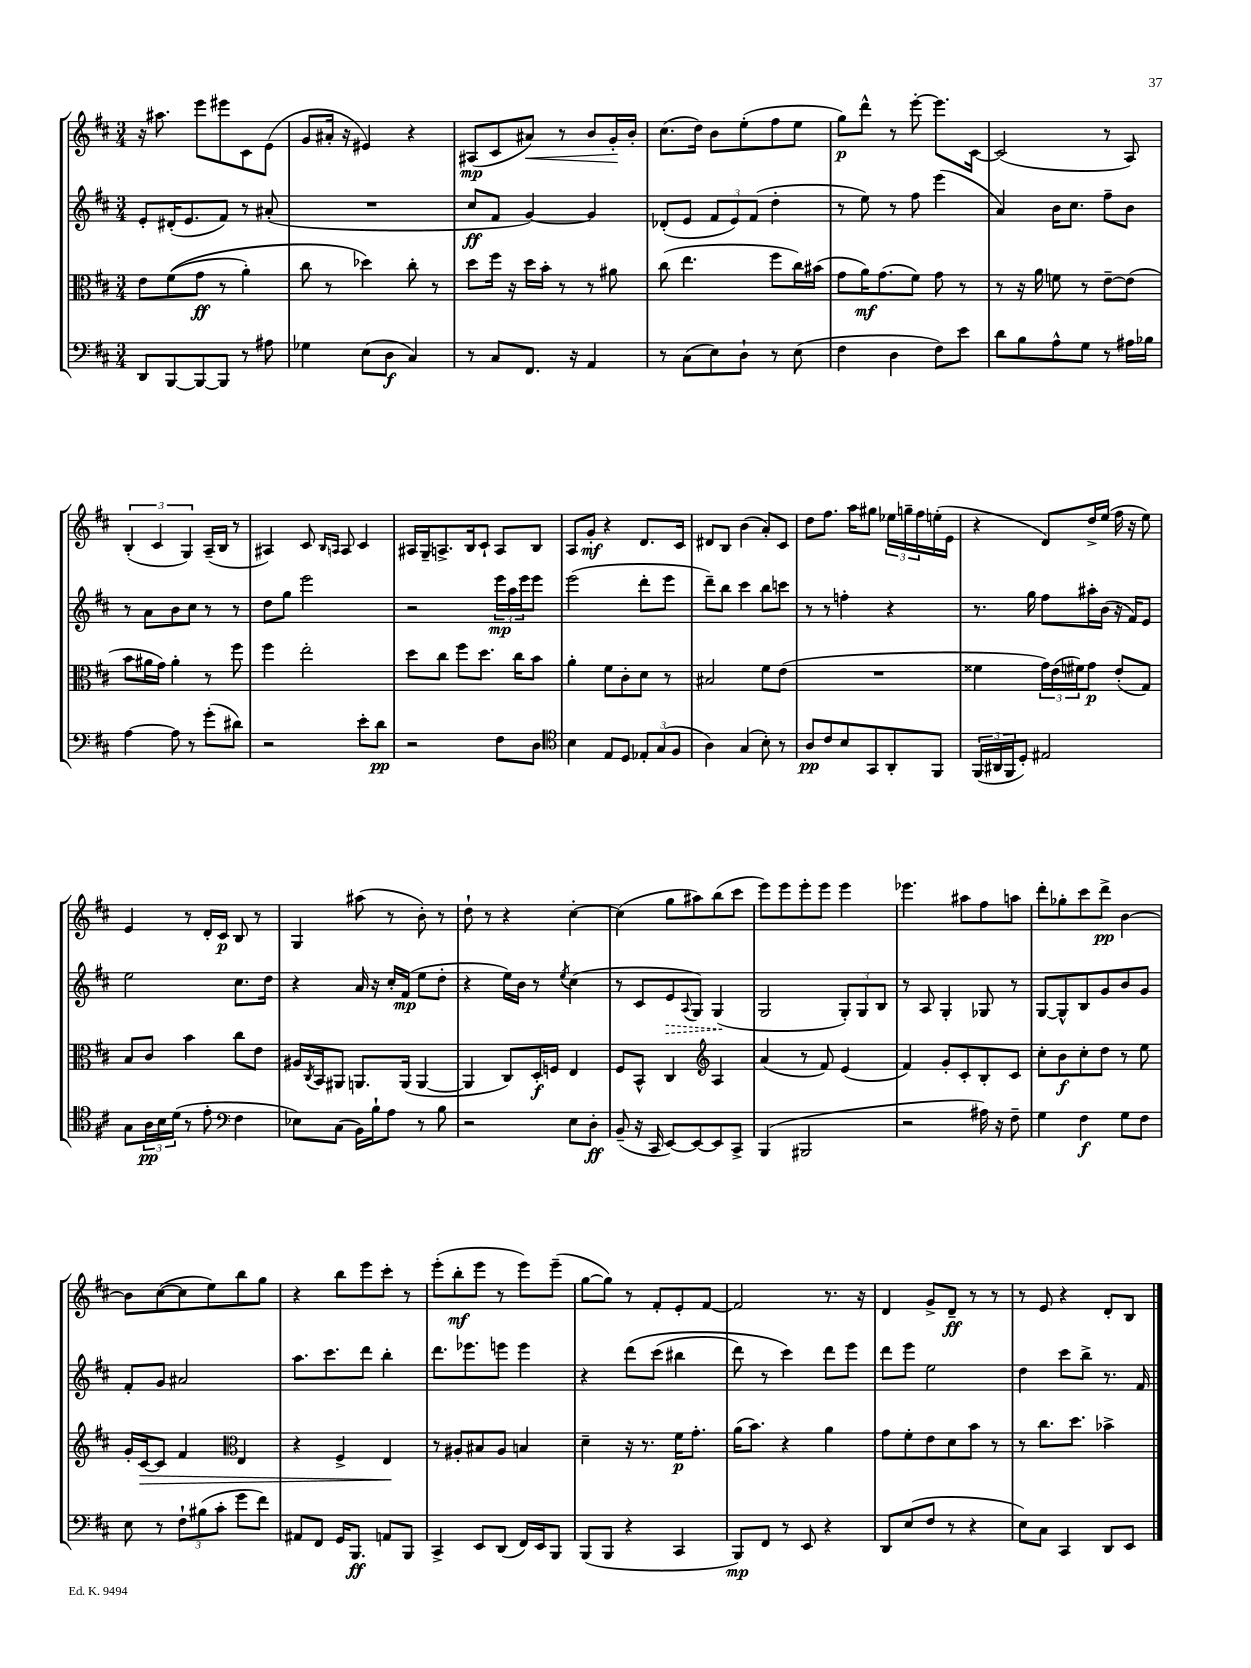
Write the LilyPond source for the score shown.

<<
\new StaffGroup <<
\new Staff = "s0" {
    \clef treble \key d \major \numericTimeSignature \time 3/4
    r16 ais''8. e'''8 eis'''8 cis'8 e'8( |
    g'8 ais'16-. r16 eis'4) r4 |
    ais8\mp( cis'8 ais'8\<) r8 b'8 g'16-.\! b'16-. |
    cis''8.( d''16) b'8 e''8-.( fis''8 e''8 |
    g''8\p) d'''8-^ r8 e'''8~-. e'''8. cis'16~ |
    cis'2( r8 a8) |
    \tuplet 3/2 { b4-.( cis'4 g4) } a16--( b16 r8 |
    ais4) cis'8 \grace { b16 a16 } a8 cis'4 |
    ais16 g16-- a8.-> b16 cis'8-! a8 b8 |
    a8 g'8-.\mf r4 d'8. cis'16 |
    dis'8 b8 b'4( a'8-.) cis'8 |
    d''8 fis''8. a''16 gis''8 \tuplet 3/2 { ees''16 g''16-- fis''16 } e''16-.( e'16 |
    r4 d'8) d''16-> e''16( fis''16 r16 e''8) |
    e'4 r8 d'16-. cis'16\p b8 r8 |
    g4 ais''8( r8 b'8-.) r8 |
    d''8-! r8 r4 cis''4~-. |
    cis''4( g''8 ais''8) b''8( cis'''8 |
    e'''8) e'''8 e'''8-. e'''8 e'''4 |
    ees'''4. ais''8 fis''8 a''8 |
    d'''8-. ges''8-. cis'''8 d'''8->\pp b'4~ |
    b'8 cis''8~( cis''8 e''8) b''8 g''8 |
    r4 b''8 e'''8 cis'''8-. r8 |
    e'''8-.( b''8-.\mf e'''8 r8 e'''8) e'''8--( |
    g''8~ g''8) r8 fis'8-. e'8-. fis'8~ |
    fis'2 r8. r16 |
    d'4 g'8-> d'8--\ff r8 r8 |
    r8 e'8 r4 d'8-. b8 \bar "|." |
}
\new Staff = "s1" {
    \clef treble \key d \major \numericTimeSignature \time 3/4
    e'8-. dis'16-.( e'8. fis'8) r8 ais'8-.( |
    R2. |
    cis''8\ff fis'8 g'4~) g'4 |
    des'8-.( e'8 \tuplet 3/2 { fis'8 e'8) fis'8( } d''4-. |
    r8 e''8) r8 fis''8 e'''4( |
    a'4) b'16 cis''8. fis''8-- b'8 |
    r8 a'8 b'8 cis''8 r8 r8 |
    d''8 g''8 e'''2 |
    r2 \tuplet 3/2 { e'''16\mp a''16 e'''16 } e'''8 |
    e'''2( d'''8-. e'''8 |
    d'''8--) b''8 cis'''4 b''8 c'''8 |
    r8 r8 f''4-. r4 |
    r8. g''16 fis''8 ais''16-. b'16( r16 fis'16) e'8 |
    e''2 cis''8. d''16 |
    r4 a'16 r16 cis''16-. fis'16\mp( e''8 d''8-. |
    r4 e''16) b'16 r8 \acciaccatura { e''8 } cis''4( |
    r8 cis'8 \once \override Hairpin.style = #'dashed-line e'8\> \appoggiatura { a8 } g8) g4\!( |
    g2 \tuplet 3/2 { g8-.) g8 b8 } |
    r8 a8 g4-. ges8 r8 |
    g8~ g8-^ b8 g'8 b'8 g'8 |
    fis'8-. g'8 ais'2 |
    a''8. cis'''8. d'''8 b''4-. |
    d'''8. ees'''8. e'''8 e'''4 |
    r4 d'''8\( cis'''8( bis''4 |
    d'''8) r8 cis'''4\) d'''8 e'''8 |
    d'''8 e'''8 e''2 |
    d''4 cis'''8 b''8-> r8. fis'16 \bar "|." |
}
\new Staff = "s2" {
    \clef alto \key d \major \numericTimeSignature \time 3/4
    e'8 fis'8(\( g'8\ff r8 a'4-.) |
    cis''8 r8 des''4\) cis''8-. r8 |
    d''8 fis''16 r16 d''16 b'16-. r8 r8 ais'8 |
    cis''8( e''4. fis''8 cis''16) bis'16( |
    g'8 a'16\mf) g'8.( fis'8) g'8 r8 |
    r8 r16 a'16 f'8 r8 e'8~-- e'8( |
    b'8 ais'16 g'16) ais'4-. r8 fis''8 |
    fis''4 e''2-. |
    d''8 cis''8 fis''8 d''8. cis''16 b'8 |
    a'4-. fis'8 cis'8-. d'8 r8 |
    bis2 fis'8 e'8( |
    R2. |
    fisis'4 \tuplet 3/2 { g'16) e'16( fis'16) } g'8\p e'8-.( g8) |
    b8 cis'8 b'4 cis''8 e'8 |
    ais16 \acciaccatura { cis8 } b,16 ais,8 a,8. a,16( a,4~ |
    a,4 cis8) d16-.\f f16 e4 |
    fis8 b,8-^ cis4 \clef treble a4 |
    a'4( r8 fis'8) e'4( |
    fis'4) g'8-. cis'8-. b8-. cis'8 |
    cis''8-. b'8\f cis''8-. d''8 r8 e''8 |
    g'16-. cis'16~\> cis'8 fis'4 \clef alto e4 |
    r4 fis4-> e4\! |
    r8 ais8-. bis8 ais8 b4 |
    d'4-- r16 r8. fis'16\p g'8.-. |
    a'16( b'8.) r4 a'4 |
    g'8 fis'8-. e'8 d'8 b'8 r8 |
    r8 cis''8. d''8. bes'4-> \bar "|." |
}
\new Staff = "s3" {
    \clef bass \key d \major \numericTimeSignature \time 3/4
    d,8 b,,8~ b,,8~ b,,8 r8 ais8 |
    ges4 e8( d8\f cis4) |
    r8 cis8 fis,8. r16 a,4 |
    r8 cis8( e8) d8-! r8 e8( |
    fis4 d4 fis8) e'8 |
    d'8 b8 a8-^ g8 r8 ais16 bes16 |
    a4~ a8 r8 g'8-.( dis'8) |
    r2 e'8-. d'8\pp |
    r2 fis8 d8 |
    \clef tenor b4 e8 d8 \tuplet 3/2 { ees8-. g8( fis8 } |
    a4) g4( b8-.) r8 |
    a8\pp cis'8 b8 g,8 a,8-. fis,8 |
    \tuplet 3/2 { fis,16( ais,16 fis,16 } d8-.) eis2 |
    g8 \tuplet 3/2 { a16\pp b16 d'16( } r8 e'8-. \clef bass fis4 |
    ees8) cis8( b,16) b16-! a8 r8 b8 |
    r2 e8 d8-.\ff |
    b,8--( r16 cis,16 e,8~) e,8~ e,8 cis,8-> |
    b,,4( bis,,2 |
    r2 ais16) r16 fis8-- |
    g4 fis4\f g8 fis8 |
    e8 r8 \tuplet 3/2 { fis8-! bis8( cis'8-. } g'8 fis'8) |
    ais,8 fis,8 g,16 b,,8.\ff a,8 b,,8 |
    cis,4-> e,8 d,8( fis,16) e,16 b,,8 |
    b,,8( b,,8 r4 cis,4 |
    b,,8\mp) fis,8 r8 e,8 r4 |
    d,8 e8( fis8 r8 r4 |
    e8) cis8 cis,4 d,8 e,8 \bar "|." |
}
>>
>>
\layout { \context { \Score \remove "Bar_number_engraver" } }
